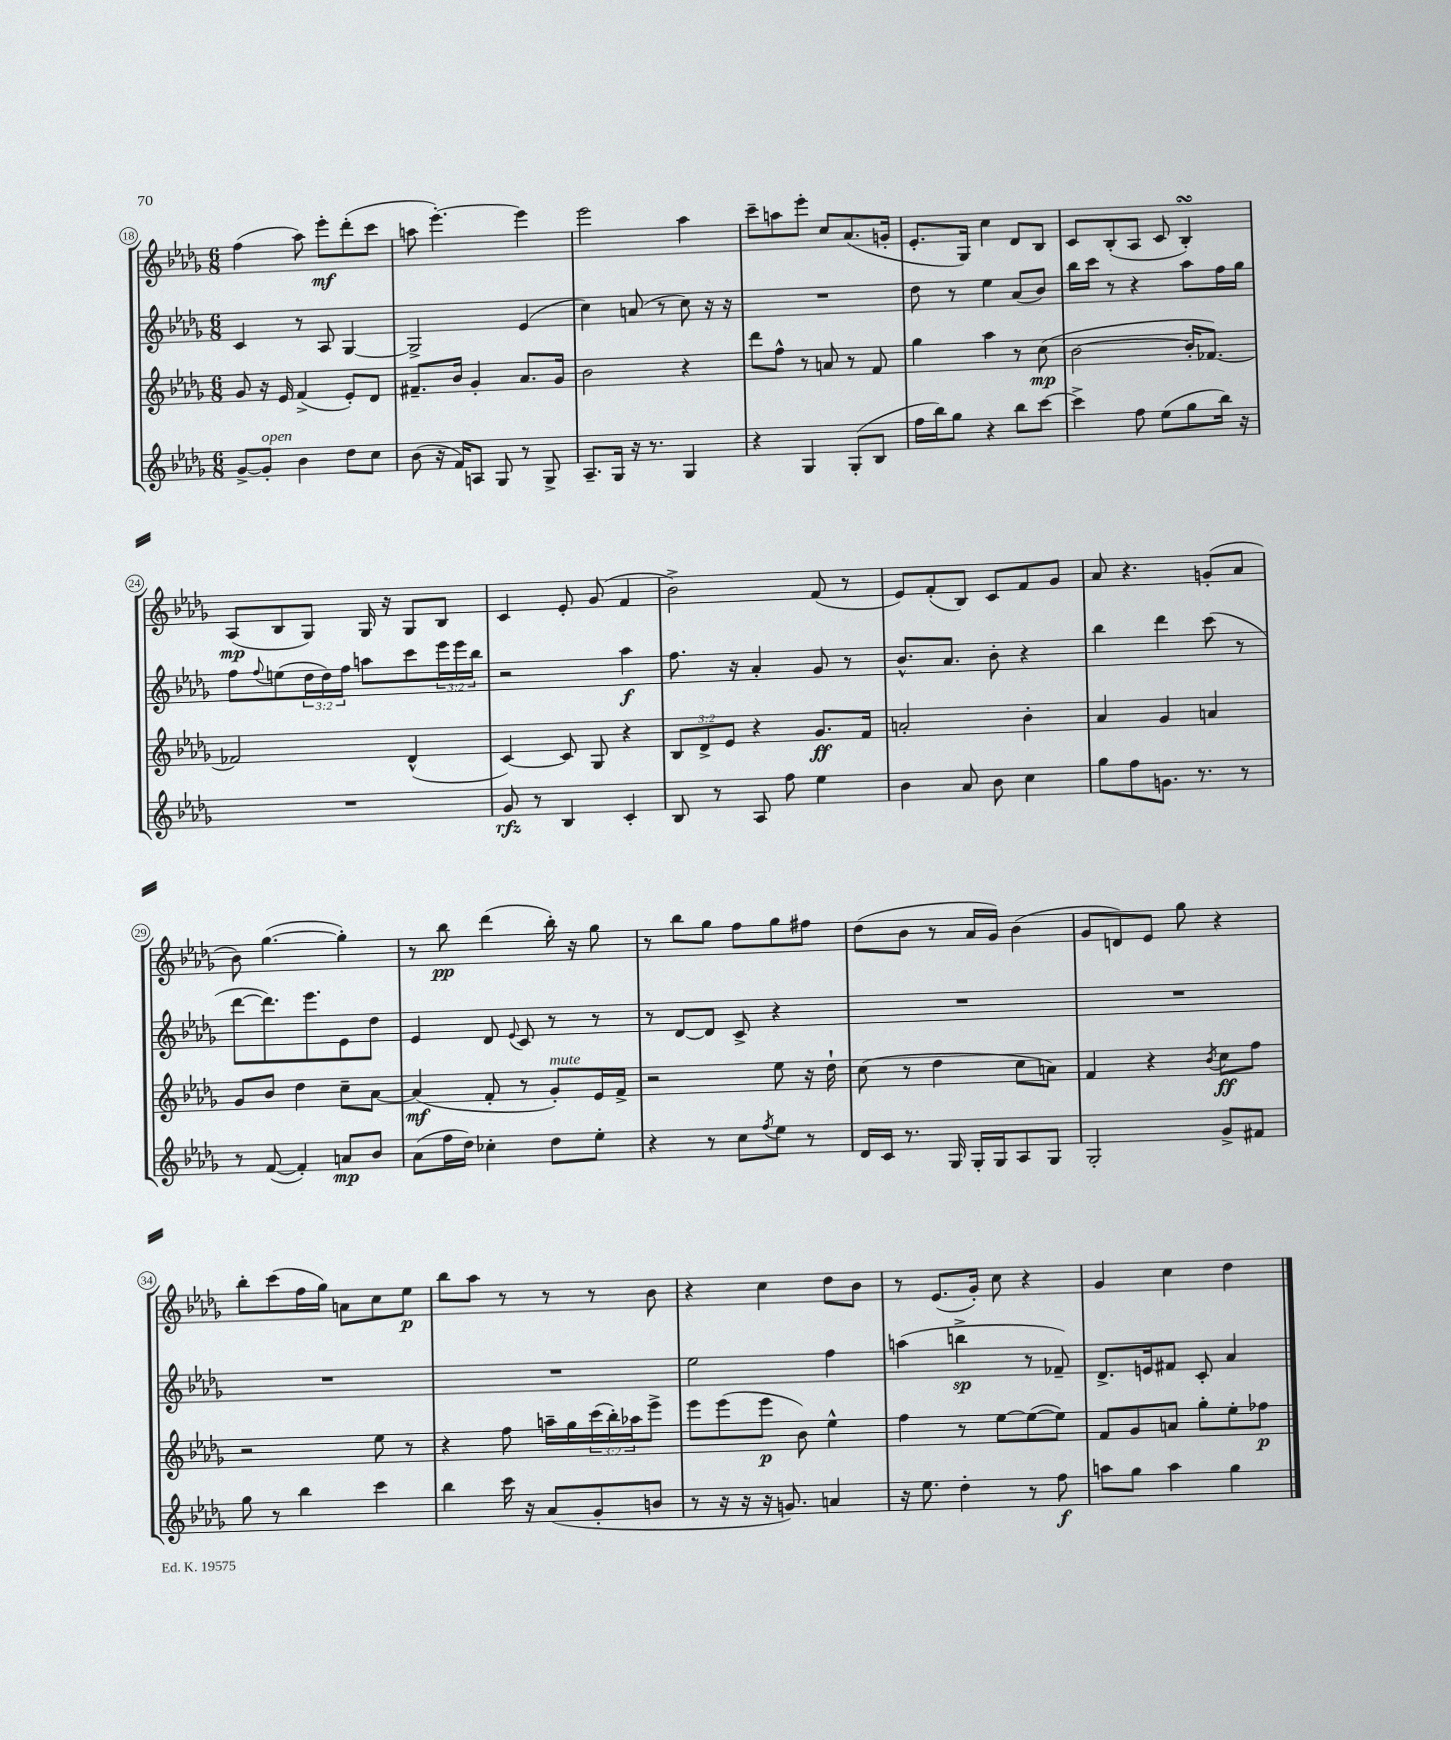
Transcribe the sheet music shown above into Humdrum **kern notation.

**kern	**kern	**kern	**kern
*staff4	*staff3	*staff2	*staff1
*clefG2	*clefG2	*clefG2	*clefG2
*k[b-e-a-d-g-]	*k[b-e-a-d-g-]	*k[b-e-a-d-g-]	*k[b-e-a-d-g-]
*M6/8	*M6/8	*M6/8	*M6/8
[8g-^/L	8g-/	4c/	(4ff\
8g-'/]J	16r	.	.
.	16e-/	.	.
4b-\	(4f^/	8r	8aa-\)
.	.	8A-/	8eee-'\L
8dd-\L	8e-'/L)	[4G-/	(8ddd-'\
8cc\J	8d-/J	.	8ccc\J
=	=	=	=
(8b-\	8.f#~/L	2G-^/]	8aa\
16r	.	.	[4.eee-'\)
16f/LK)	16b-/Jk	.	.
8A/J	4g-'/	.	.
8G-/	.	.	.
8r	8.a-/L	(4e-/	4eee-\]
8G-^/	.	.	.
.	16g-/Jk	.	.
=	=	=	=
8.A-~/L	2b-\	4cc\)	2eee-\
16G-/Jk	.	.	.
16r	.	(8a/	.
8.r	.	.	.
.	.	8r	.
4G-/	4r	8cc\)	4aa-\
.	.	16r	.
.	.	16r	.
=	=	=	=
4r	8ddd-\L	2.r	8ccc~\L
.	8ff^^\J	.	8aa\
4G-/	8r	.	8eee-'\J
.	8a/	.	8cc/L
(8G-'/L	8r	.	(8.a-/
8B-/J	8f/	.	.
.	.	.	16g'/Jk
=	=	=	=
16ff\LL	4gg-\	8dd-\	8.e-'/L
16bb-\J)	.	.	.
8gg-\J	.	8r	.
.	.	.	16G-/Jk)
4r	4aa-\	4ee-\	4cc\
8bb-\L	8r	(8a-/L	8d-/L
[8ccc\J	(8cc\	8b-/J)	8B-/J
=	=	=	=
4ccc^\]	[2b-\	16bb-\LL	8c/L
.	.	16ccc\JJ	.
.	.	8r	(8B-'/
8ff\	.	4r	8A-/J
(8ee-\L	.	.	8c/
8gg-\	16b-'/]LK	8aa-\L	4B-'/)
.	[8.f-/J)	.	.
16bb-\Jk)	.	16ff\L	.
16r	.	16gg-\JJ	.
=	=	=	=
2.r	2f-/]	8ff\L	(8A-/L
.	.	8qqff/	.
.	.	(8ee\	8B-/
.	.	24dd-\L	8G-/J)
.	.	24dd-\)	.
.	.	24ff\JJ	.
.	.	8aa\L	16G-/
.	.	.	16r
.	(4d-^^/	8ccc\	8G-/L
.	.	24eee-\L	8B-/J
.	.	24eee-\	.
.	.	24bb-\JJ	.
=	=	=	=
8g-/	[4c/)	2r	4c/
8r	.	.	.
4B-/	8c/]	.	8e-'/
.	8G-/	.	(8g-/
4c'/	4r	4aa-\	4f/
=	=	=	=
8B-/	12B-/L	8.ff\	2b-^\)
.	12d-^/	.	.
8r	.	.	.
.	12e-/J	.	.
.	.	16r	.
8A-/	4r	4a-'/	.
8ff\	.	.	.
4ee-\	8.g-/L	8g-/	(8f/
.	.	8r	8r
.	16f/Jk	.	.
=	=	=	=
4b-\	2a'/	8.b-^^/L	8e-/L)
.	.	.	(8f'/
.	.	8.a-/J	.
8a-/	.	.	8B-/J)
8b-\	.	8b-'\	8c/L
4cc\	4b-'\	4r	8f/
.	.	.	8g-/J
=	=	=	=
8gg-\L	4a-/	4bb-\	8a-/
8ff\	.	.	4.r
8.g\J	4g-/	4ddd-\	.
8.r	.	.	.
.	4a/	(8ccc\	(8g'/L
8r	.	8r	8a-/J
=	=	=	=
8r	8g-/L	[8ddd-\L	8b-\)
([8f/	8b-/J	8.ddd-\])	([4.gg-\
4f'/])	4dd-\	.	.
.	.	8.eee-\	.
8a/L	8cc~\L	8e-\	4gg-'\])
8b-/J	[8a-\J	8dd-\J	.
=	=	=	=
(8a-\L	(4a-/]	4e-/	8r
16ff\L	.	.	8bb-\
16dd-\JJ)	.	.	.
4cc-'\	8f'/	8d-/	(4ddd-\
.	.	8qqe-/	.
.	8r	8c/	.
8dd-\L	8g-'/L)	8r	16bb-'\)
.	.	.	16r
8ee-'\J	16e-/L	8r	8gg-\
.	16f^/JJ	.	.
=	=	=	=
4r	2r	8r	8r
.	.	[8d-/L	8bb-\L
8r	.	8d-/]J	8gg-\J
8cc\L	.	8c^/	8ff\L
8qff/	.	.	.
8ee-\J	8ee-\	4r	8gg-\
8r	16r	.	8ff#\J
.	16dd-`\	.	.
=	=	=	=
16d-/LL	(8cc\	2.r	(8dd-\L
16c/JJ	.	.	.
8.r	8r	.	8b-\J
.	4dd-\	.	8r
16G-/	.	.	.
16G-'/LL	.	.	16a-/LL
16G-/J	.	.	16g-/JJ)
8A-/	8cc\L	.	(4b-\
8G-/J	8a\J)	.	.
=	=	=	=
2G-'/	4f/	2.r	8g-/L
.	.	.	8d/)
.	4r	.	8e-/J
.	.	.	8gg-\
.	8qb-/	.	.
8g-^/L	8cc\L	.	4r
8f#/J	8ff\J	.	.
=	=	=	=
8gg-\	2r	2.r	8bb-'\L
8r	.	.	(8ccc\
4bb-\	.	.	16ff\L
.	.	.	16gg-\JJ)
.	.	.	8a\L
4ccc\	8ee-\	.	8cc\
.	8r	.	8ee-\J
=	=	=	=
4bb-\	4r	2.r	8bb-\L
.	.	.	8aa-\J
16ccc\	8ff\	.	8r
16r	.	.	.
(8a-/L	16aa~\LL	.	8r
.	16gg-\	.	.
8g-'/	(24ccc\	.	8r
.	24bb-'\)	.	.
.	24aa-\J	.	.
8b/J	8eee-^\J	.	8b-\
=	=	=	=
8r	8eee-\L	2ee-\	4r
16r	(8eee-\	.	.
16r	.	.	.
16r	8eee-\J	.	4cc\
8.g/)	.	.	.
.	8b-\)	.	.
4a/	4ee-^^\	4ff\	8dd-\L
.	.	.	8b-\J
=	=	=	=
16r	4ff\	(4aa\	8r
8.ee-\	.	.	.
.	.	.	(8.e-/L
4dd-'\	8r	4bb^\	.
.	.	.	16g-'/Jk)
.	[8ee-\L	.	8cc\
8r	(8ee-\_	8r	4r
8ff\	8ee-\]J)	8f-~/)	.
=	=	=	=
8aa\L	8f/L	8.d-^/L	4g-/
8gg-\J	8g-/	.	.
.	.	16e/k	.
4aa\	8a/J	8f#/J	4cc\
.	8gg-'\L	8c'/	.
4gg-\	8ee-'\	4a-/	4dd-\
.	8ff-\J	.	.
==	==	==	==
*-	*-	*-	*-
